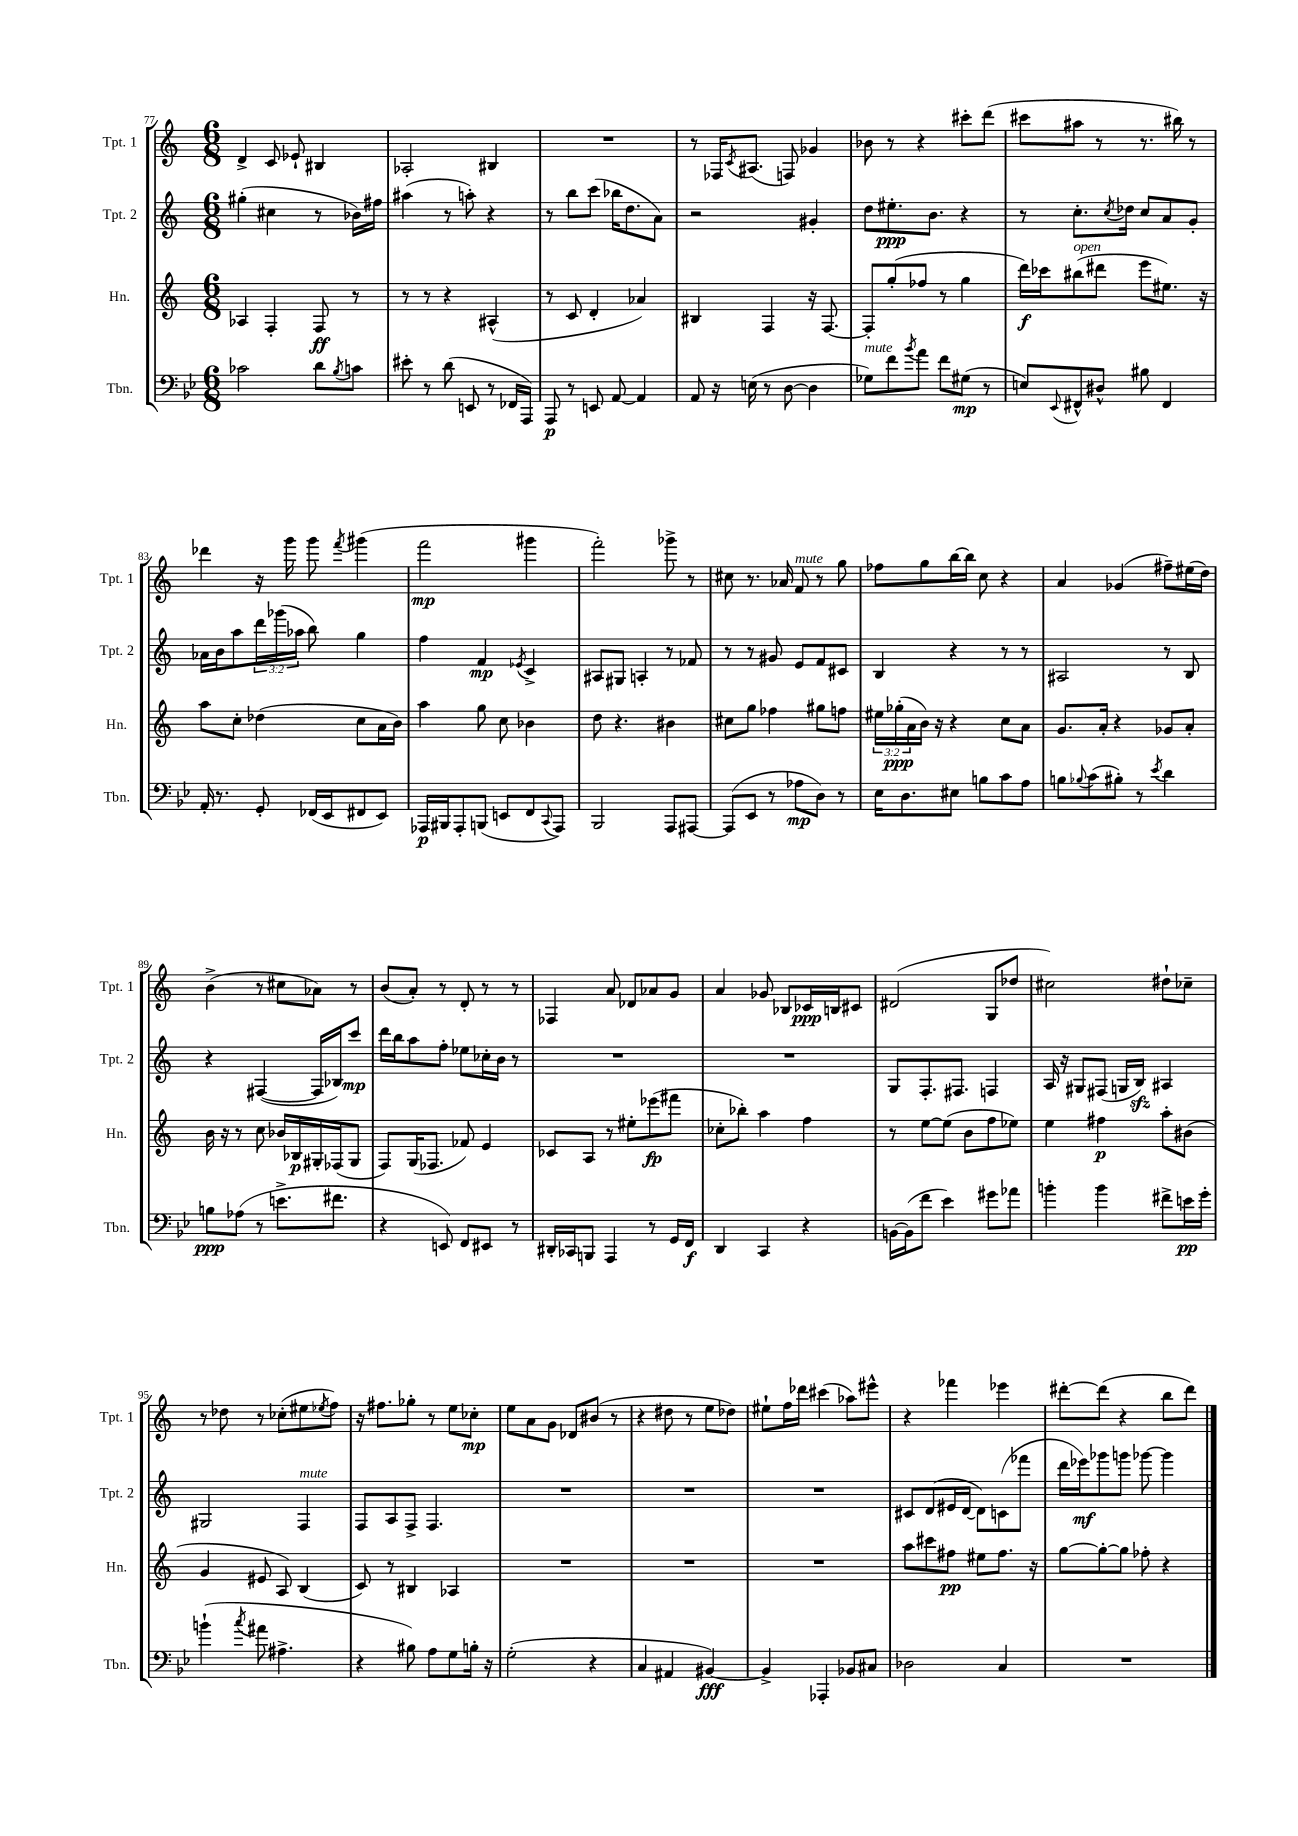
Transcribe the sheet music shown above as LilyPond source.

<<
\new StaffGroup <<
\new Staff = "s0" \with { instrumentName = "Tpt. 1" shortInstrumentName = "Tpt. 1" } {
    \clef treble \key c \major \numericTimeSignature \time 6/8
    d'4-> c'8 ees'8-! bis4 |
    aes2-. bis4 |
    R2. |
    r8 fes16 \acciaccatura { c'8 } ais8.( f8) ges'4 |
    bes'8 r8 r4 cis'''8-. d'''8( |
    cis'''8 ais''8 r8 r8. bis''16) r8 |
    des'''4 r16 g'''16 g'''8 \acciaccatura { f'''8 } gis'''4( |
    f'''2\mp gis'''4 |
    f'''2-.) ges'''8-> r8 |
    cis''8 r8. aes'16 f'8^\markup { \italic "mute" } r8 g''8 |
    fes''8 g''8 b''16~ b''16 c''8 r4 |
    a'4 ges'4( fis''8--) eis''16( d''16) |
    b'4->( r8 cis''8 aes'8) r8 |
    b'8( a'8-.) r8 d'8-. r8 r8 |
    fes4 a'8 des'8 aes'8 g'8 |
    a'4 ges'8 bes8 ces'16\ppp b16 cis'8 |
    dis'2( g8 des''8 |
    cis''2) dis''8-! ces''8-- |
    r8 des''8 r8 ces''8-.( eis''8 \acciaccatura { ees''8 } f''8) |
    r16 fis''8. ges''8-. r8 e''8 ces''8-.\mp |
    e''8 a'8 g'8 des'8 bis'8( r8 |
    r4 dis''8 r8 e''8 des''8) |
    eis''8-! f''16 des'''16 cis'''4( aes''8) eis'''8-^ |
    r4 fes'''4 ees'''4 |
    dis'''8~-. dis'''8( r4 b''8 dis'''8) \bar "|." |
}
\new Staff = "s1" \with { instrumentName = "Tpt. 2" shortInstrumentName = "Tpt. 2" } {
    \clef treble \key c \major \numericTimeSignature \time 6/8 \override Staff.TupletNumber.text = #tuplet-number::calc-fraction-text
    gis''4-.( cis''4 r8 bes'16) fis''16 |
    ais''4( r8 a''8-.) r4 |
    r8 b''8 c'''8( bes''16 d''8. a'8) |
    r2 gis'4-. |
    d''8 eis''8.-.\ppp b'8. r4 |
    r8 c''8.-. \acciaccatura { c''8 } des''16 c''8 a'8 g'8-. |
    aes'16 b'16 a''8 \tuplet 3/2 { d'''16 ges'''16( aes''16 } b''8) g''4 |
    f''4 f'4\mp \acciaccatura { ees'8 } c'4-> |
    ais8 gis8 a4-. r8 fes'8 |
    r8 r8 gis'8 e'8 f'8 cis'8 |
    b4 r4 r8 r8 |
    ais2 r8 b8 |
    r4 fis4~( fis16 bes16) c'''8\mp |
    d'''16 b''16 a''8 f''8-. ees''8 ces''16-. b'16 r8 |
    R2. |
    R2. |
    g8 f8.-. fis8. f4 |
    a16 r16 gis8 fis8( g16 b16\sfz) ais4 |
    gis2 f4^\markup { \italic "mute" } |
    f8 a8 f8-> f4. |
    R2. |
    R2. |
    R2. |
    cis'8 d'8( eis'16 d'16~ d'8) c'8( fes'''8 |
    d'''16 ees'''16\mf) ges'''8 g'''8 ges'''8~ ges'''4 \bar "|." |
}
\new Staff = "s2" \with { instrumentName = "Hn." shortInstrumentName = "Hn." } {
    \clef treble \key c \major \numericTimeSignature \time 6/8 \override Staff.TupletNumber.text = #tuplet-number::calc-fraction-text
    aes4 f4-. f8\ff r8 |
    r8 r8 r4 ais4-^( |
    r8 c'8 d'4-. aes'4) |
    bis4 f4 r16 f8.~ |
    f8-. g''8-.( fes''8 r8 g''4 |
    d'''16\f) ces'''16 bis''8^\markup { \italic "open" }( dis'''8 e'''8 eis''8.) r16 |
    a''8 c''8-. des''4( c''8 a'16 b'16) |
    a''4 g''8 c''8 bes'4 |
    d''8 r4. bis'4 |
    cis''8 g''8 fes''4 gis''8 f''8 |
    \tuplet 3/2 { eis''16 ges''16-.\ppp( a'16 } b'16) r16 r4 c''8 a'8 |
    g'8. a'16-. r4 ges'8 a'8-. |
    b'16 r16 r8 c''8 bes'16 bes16\p gis16-. fes16( gis8 |
    f8) g16( fes8. fes'8) e'4 |
    ces'8 a8 r8 eis''8-. ees'''8\fp( fis'''8 |
    ces''8-. bes''8-.) a''4 f''4 |
    r8 e''8~ e''8( b'8 f''8 ees''8) |
    e''4 fis''4\p a''8-. bis'8( |
    g'4 eis'8 a8) b4( |
    c'8) r8 bis4 aes4 |
    R2. |
    R2. |
    R2. |
    a''8 cis'''8 fis''8\pp eis''8 fis''8. r16 |
    g''8~ g''8~-. g''8 fes''8-. r4 \bar "|." |
}
\new Staff = "s3" \with { instrumentName = "Tbn." shortInstrumentName = "Tbn." } {
    \clef bass \key bes \major \numericTimeSignature \time 6/8
    ces'2 d'8 \acciaccatura { bes8 } c'8 |
    eis'8-. r8 d'8( e,8 r8 fes,16 a,,16) |
    a,,8\p r8 e,8 a,8~ a,4 |
    a,8 r16 e16( r8 d8~ d4 |
    ges8^\markup { \italic "mute" }) f'8 \acciaccatura { bes'8 } a'8 f'8 gis8\mp( r8 |
    e8) \appoggiatura { ees,8 } fis,8-^ dis8-^ bis8 fis,4 |
    a,16-. r8. g,8-. fes,16( ees,16 fis,8 ees,8) |
    aes,,16\p bis,,16 aes,,8-. b,,8( e,8 f,8 \appoggiatura { c,8 } aes,,8) |
    bes,,2 a,,8 ais,,8~ |
    ais,,8( ees,8 r8 aes8\mp d8) r8 |
    ees16 d8. eis8 b8 c'8 a8 |
    b8 \appoggiatura { bes8 } c'8( bis8-.) r8 \acciaccatura { ees'8 } d'4 |
    b8\ppp aes8( r8 e'8.-> fis'8. |
    r4 e,8) f,8 eis,8 r8 |
    dis,16-. ces,16 b,,8 a,,4 r8 g,16 f,16\f |
    d,4 c,4 r4 |
    b,16~ b,16( f'8 ees'4) gis'8 aes'8 |
    b'4-. b'4 fis'8-> e'16\pp g'16-. |
    b'4-!( \acciaccatura { c''8 } ais'8 ais4.-> |
    r4 bis8) a8 g8 b16-. r16 |
    g2-.( r4 |
    c4 ais,4 bis,4~\fff) |
    bis,4-> aes,,4-. bes,8 cis8 |
    des2 c4 |
    R2. \bar "|." |
}
>>
>>
\layout { \context { \Score currentBarNumber = #77 } }
